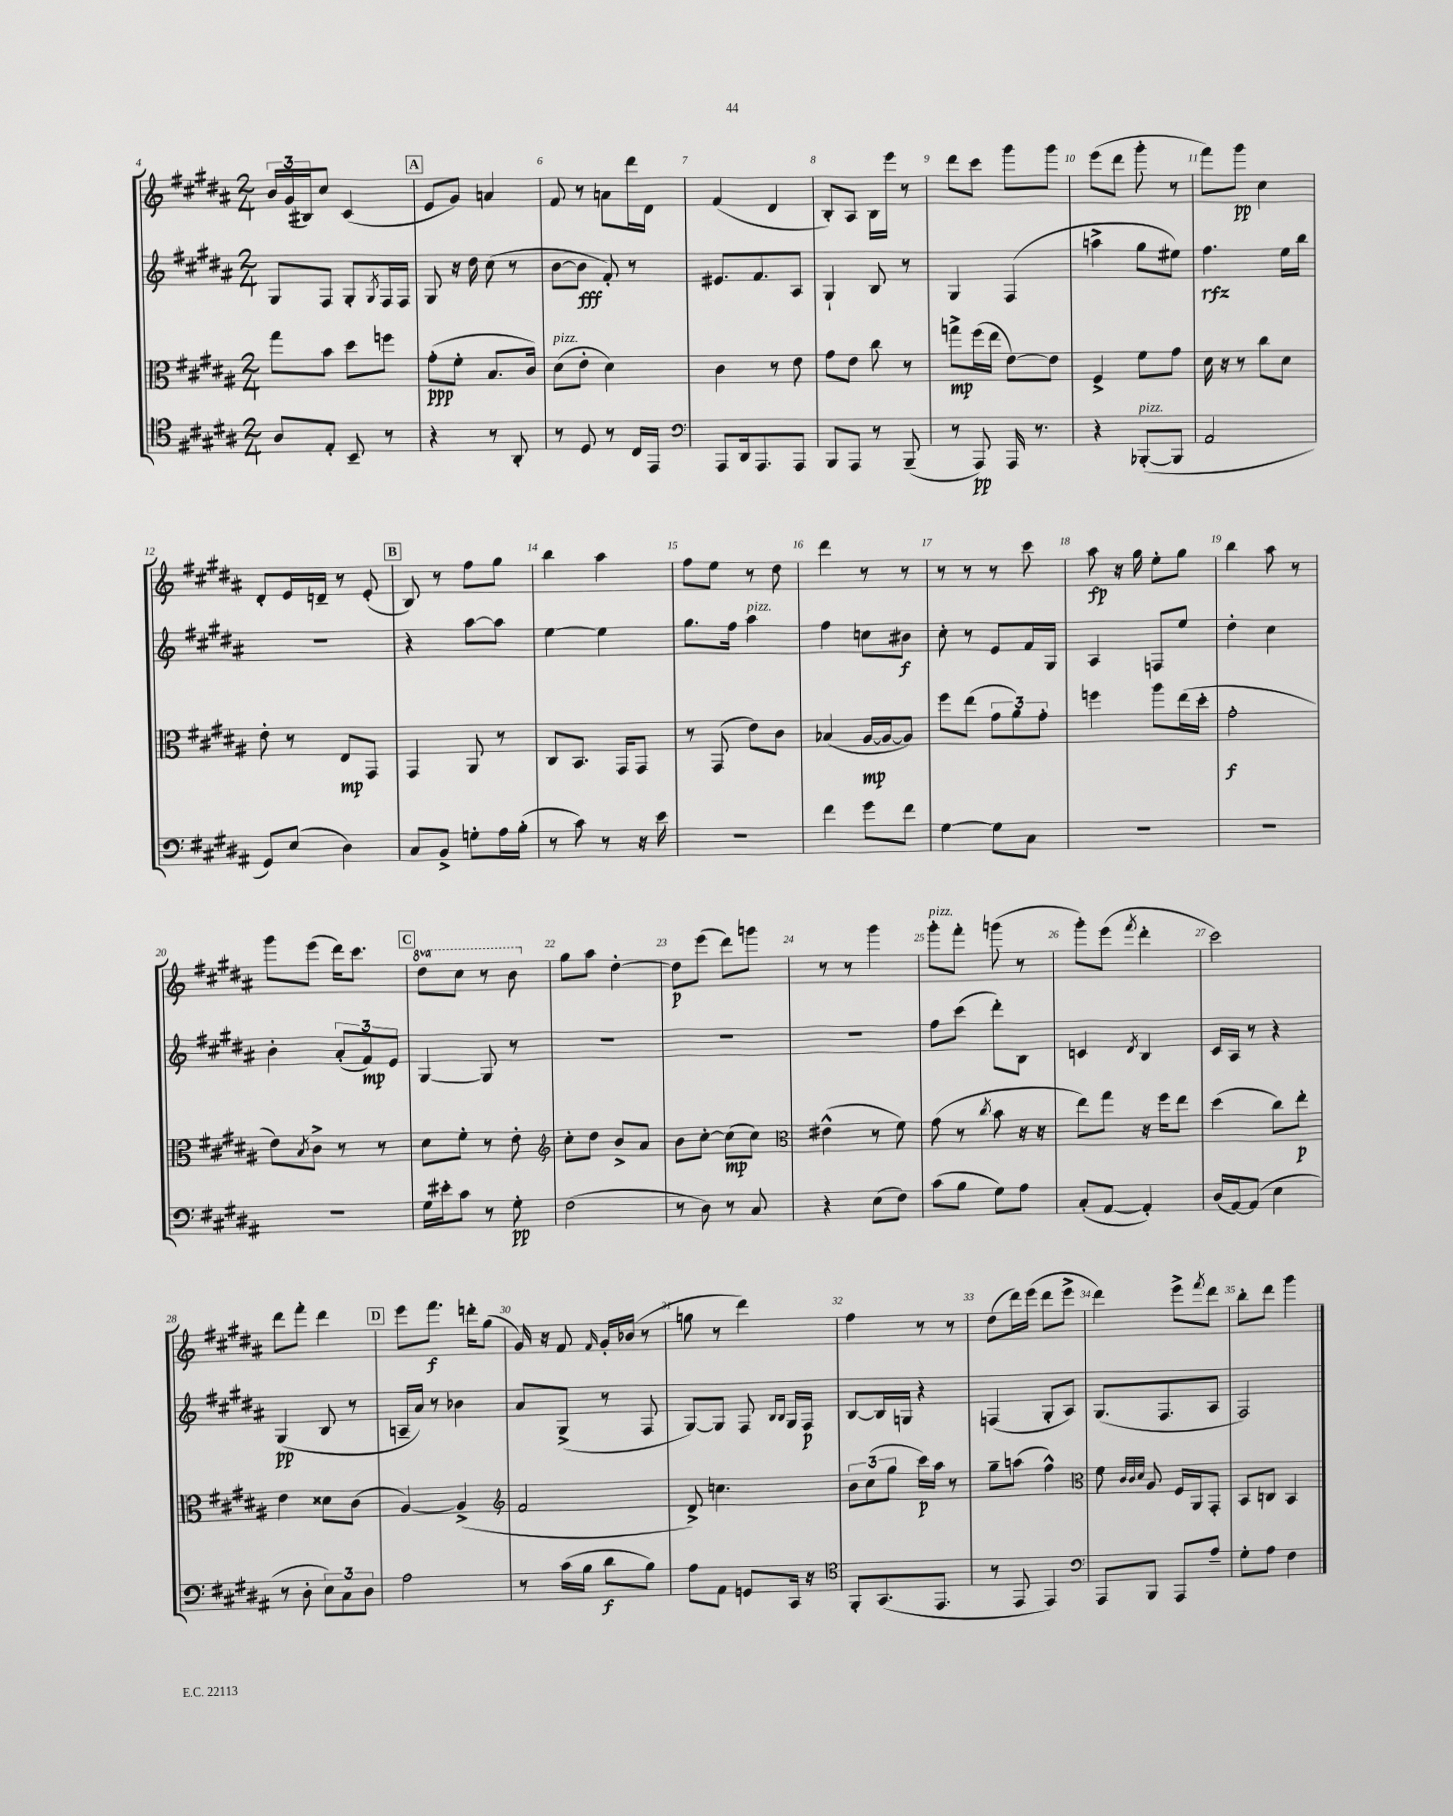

**kern	**dynam	**kern	**dynam	**kern	**dynam	**kern	**dynam
*part4	*part4	*part3	*part3	*part2	*part2	*part1	*part1
*staff4	*staff4	*staff3	*staff3	*staff2	*staff2	*staff1	*staff1
*clefC4	*	*clefC3	*	*clefG2	*	*clefG2	*
*k[f#c#g#d#a#]	*	*k[f#c#g#d#a#]	*	*k[f#c#g#d#a#]	*	*k[f#c#g#d#a#]	*
*M2/4	*	*M2/4	*	*M2/4	*	*M2/4	*
=4	=4	=4	=4	=4	=4	=4	=4
8A#/L	.	8gg#\L	.	8G#/L	.	24b/LL	.
.	.	.	.	.	.	(24g#/	.
.	.	.	.	.	.	24B#X/J)	.
8E'/J	.	8b\J	.	8F#/J	.	8cc#/J	.
8BB~/	.	8dd#\L	.	8G#'/L	.	(4c#/	.
.	.	.	.	8qG#/	.	.	.
8r	.	8ffn\J	.	16F#/L	.	.	.
.	.	.	.	16F#/JJ	.	.	.
!!LO:REH:place=s1:t=A
=5	=5	=5	=5	=5	=5	=5	=5
4r	.	(8g#'\L	ppp	8G#/	.	8e/L	.
.	.	8f#'\J	.	16r	.	8g#/J)	.
.	.	.	.	16dd#\	.	.	.
8r	.	8.B/L	.	(8cc#\	.	4an/	.
8AA#'/	.	.	.	8r	.	.	.
.	.	16c#/Jk)	.	.	.	.	.
=6	=6	=6	=6	=6	=6	=6	=6
!	!	!LO:TX:a:i:t=pizz.	!	!	!	!	!
8r	.	(8d#\L	.	[8b\L	.	8f#/	.
8D#/	.	8e'\J	.	8b\J]	fff	8r	.
8r	.	4d#\)	.	8f#'/)	.	8an\L	.
16C#/LL	.	.	.	8r	.	16ddd#\L	.
16EE/JJ	.	.	.	.	.	16d#\JJ	.
=7	=7	=7	=7	=7	=7	=7	=7
*clefF4	*	*	*	*	*	*	*
8AAA#/L	.	4c#\	.	8.e#X/L	.	(4f#/	.
16DD#/k	.	.	.	.	.	.	.
8.AAA#/	.	.	.	8.f#/	.	.	.
.	.	8r	.	.	.	4d#/	.
8AAA#/J	.	8e\	.	8A#/J	.	.	.
=8	=8	=8	=8	=8	=8	=8	=8
8BBB/L	.	8g#\L	.	4G#`/	.	8B'/L)	.
8AAA#/J	.	8e\J	.	.	.	8A#/J	.
8r	.	8cc#\	.	8B/	.	16B\LL	.
.	.	.	.	.	.	16eee\JJ	.
(8BBB~/	.	8r	.	8r	.	8r	.
=9	=9	=9	=9	=9	=9	=9	=9
8r	.	8ggn^\L	mp	4G#/	.	8ddd#\L	.
8AAA#/)	pp	(16ff#\L	.	.	.	8ccc#\J	.
.	.	16ee\JJ	.	.	.	.	.
16AAA#/	.	[8e\L)	.	(4F#/	.	8ggg#\L	.
8.r	.	.	.	.	.	.	.
.	.	8e\J]	.	.	.	8ggg#\J	.
=10	=10	=10	=10	=10	=10	=10	=10
4r	.	4F#^/	.	4aan^\	.	(8eee\L	.
.	.	.	.	.	.	8ddd#\J	.
!LO:TX:a:i:t=pizz.	!	!	!	!	!	!	!
([8BBB-X'/L	.	8f#\L	.	8gg#\L	.	8ggg#'\	.
8BBB-/J]	.	8g#\J	.	8ee#X\J)	.	8r	.
=11	=11	=11	=11	=11	=11	=11	=11
2AA#/	.	16d#\	.	4.ff#\	rfz	8fff#\L)	.
.	.	16r	.	.	.	.	.
.	.	8r	.	.	.	8ggg#\J	pp
.	.	8cc#\L	.	.	.	4cc#\	.
.	.	8d#\J	.	16ee\LL	.	.	.
.	.	.	.	16bb\JJ	.	.	.
!!LO:LB:g=z
=12	=12	=12	=12	=12	=12	=12	=12
8GG#/L)	.	8e'\	.	2r	.	8d#'/L	.
(8E/J	.	8r	.	.	.	16e/L	.
.	.	.	.	.	.	16dn~/JJ	.
4D#\)	.	8E/L	mp	.	.	8r	.
.	.	8GG#/J	.	.	.	(8e'/	.
!!LO:REH:place=s1:t=B
=13	=13	=13	=13	=13	=13	=13	=13
8C#/L	.	4GG#/	.	4r	.	8B/)	.
8BB^/J	.	.	.	.	.	8r	.
8Gn'\L	.	8AA#/	.	[8aa#\L	.	8ff#\L	.
16A#\L	.	8r	.	8aa#\J]	.	8gg#\J	.
(16B'\JJ	.	.	.	.	.	.	.
=14	=14	=14	=14	=14	=14	=14	=14
8r	.	8C#/L	.	[4ee\	.	4bb\	.
8c#\)	.	8.BB/J	.	.	.	.	.
8r	.	.	.	4ee\]	.	4aa#\	.
.	.	16GG#/KL	.	.	.	.	.
16r	.	8GG#/J	.	.	.	.	.
16e\	.	.	.	.	.	.	.
=15	=15	=15	=15	=15	=15	=15	=15
2r	.	8r	.	8.gg#\L	.	8ff#\L	.
.	.	(8GG#/	.	.	.	8ee\J	.
.	.	.	.	16ff#\Jk	.	.	.
!	!	!	!	!LO:TX:a:i:t=pizz.	!	!	!
.	.	8e\L)	.	4aa#\	.	8r	.
.	.	8c#\J	.	.	.	8dd#\	.
=16	=16	=16	=16	=16	=16	=16	=16
4f#\	.	(4B-X/	.	4ff#\	.	4ddd#\	.
8g#\L	.	[16A#/LL	mp	8ccn\L	.	8r	.
.	.	16A#/J_	.	.	.	.	.
8f#\J	.	8A#/J])	.	8b#X\J	f	8r	.
=17	=17	=17	=17	=17	=17	=17	=17
[4G#\	.	8ff#\L	.	8cc#'\	.	8r	.
.	.	(8ee\J	.	8r	.	8r	.
8G#\L]	.	12g#\L	.	8e/L	.	8r	.
.	.	12a#\)	.	.	.	.	.
8C#\J	.	.	.	16f#/L	.	8ccc#\	.
.	.	12g#'\J	.	.	.	.	.
.	.	.	.	16G#/JJ	.	.	.
=18	=18	=18	=18	=18	=18	=18	=18
2r	.	4ffn\	.	4A#/	.	8aa#\	fp
.	.	.	.	.	.	16r	.
.	.	.	.	.	.	16gg#\	.
.	.	8aa#\L	.	8Fn/L	.	8ee'\L	.
.	.	(16ee\L	.	8ee/J	.	8gg#\J	.
.	.	16dd#'\JJ	.	.	.	.	.
=19	=19	=19	=19	=19	=19	=19	=19
2r	.	2g#'\	f	4dd#'\	.	4bb\	.
.	.	.	.	4cc#\	.	8aa#\	.
.	.	.	.	.	.	8r	.
!!LO:LB:g=z
=20	=20	=20	=20	=20	=20	=20	=20
2r	.	8e\L)	.	4b'\	.	8ggg#\L	.
.	.	8qB/	.	.	.	.	.
.	.	8c#^\J	.	.	.	(8eee\J	.
.	.	8r	.	(12a#'/L	.	16ddd#\KL)	.
.	.	.	.	.	.	8.ccc#\J	.
.	.	.	.	12f#/)	mp	.	.
.	.	8r	.	.	.	.	.
.	.	.	.	12e/J	.	.	.
!!LO:REH:place=s1:t=C
=21	=21	=21	=21	=21	=21	=21	=21
*	*	*	*	*	*	*8va	*
16G#\LL	.	8d#\L	.	[4G#/	.	8ddd#\L	.
16e#X'\J	.	.	.	.	.	.	.
8c#\J	.	8f#'\J	.	.	.	8ccc#\J	.
8r	.	8r	.	8G#/]	.	8r	.
8G#'\	pp	8e'\	.	8r	.	8bb\	.
=22	=22	=22	=22	=22	=22	=22	=22
*	*	*clefG2	*	*	*	*	*
*	*	*	*	*	*	*X8va	*
(2F#\	.	8cc#'\L	.	2r	.	8gg#\L	.
.	.	8dd#\J	.	.	.	8aa#\J	.
.	.	8b^/L	.	.	.	[4dd#'\	.
.	.	8a#/J	.	.	.	.	.
=23	=23	=23	=23	=23	=23	=23	=23
8r	.	8b\L	.	2r	.	8dd#\L]	p
8D#\)	.	[8cc#'\J	.	.	.	(8eee\J	.
8r	.	(8cc#\L]	mp	.	.	8ddd#\L)	.
8C#/	.	8cc#\J)	.	.	.	8gggn\J	.
=24	=24	=24	=24	=24	=24	=24	=24
*	*	*clefC3	*	*	*	*	*
4r	.	(4e#X^^\	.	2r	.	8r	.
.	.	.	.	.	.	8r	.
(8E\L	.	8r	.	.	.	4ggg#\	.
8F#\J)	.	8f#\)	.	.	.	.	.
=25	=25	=25	=25	=25	=25	=25	=25
!	!	!	!	!	!	!LO:TX:a:i:t=pizz.	!
(8c#\L	.	(8g#\	.	8ff#\L	.	8ggg#'\L	.
8B\J	.	8r	.	(8ccc#\J	.	8fff#'\J	.
.	.	8qcc#/	.	.	.	.	.
8G#\L)	.	8b\	.	8ddd#'\L)	.	(8gggn\	.
8A#\J	.	16r	.	8B\J	.	8r	.
.	.	16r	.	.	.	.	.
=26	=26	=26	=26	=26	=26	=26	=26
(8C#'/L	.	8ee\L)	.	4cn/	.	8ggg#'\L)	.
[8AA#/J	.	8gg#\J	.	.	.	(8eee\J	.
.	.	.	.	8qd#/	.	8qfff#/	.
4AA#'/])	.	16r	.	4B/	.	4ddd#'\	.
.	.	16ff#\KL	.	.	.	.	.
.	.	8ee\J	.	.	.	.	.
=27	=27	=27	=27	=27	=27	=27	=27
(16D#/LL	.	(4dd#\	.	16c#/LL	.	2ccc#\)	.
[16AA#/J)	.	.	.	16A#/JJ	.	.	.
(8AA#/J]	.	.	.	8r	.	.	.
4E\	.	8cc#\L)	.	4r	.	.	.
.	.	8ee'\J	p	.	.	.	.
!!LO:LB:g=z
=28	=28	=28	=28	=28	=28	=28	=28
8r	.	4e\	.	(4G#/	pp	8ddd#\L	.
8D#'\	.	.	.	.	.	8fff#'\J	.
12E\L)	.	8d##X\L	.	8B/	.	4ddd#\	.
12C#\	.	.	.	.	.	.	.
.	.	(8c#\J	.	8r	.	.	.
12D#\J	.	.	.	.	.	.	.
!!LO:REH:place=s1:t=D
=29	=29	=29	=29	=29	=29	=29	=29
2A#\	.	[4A#/)	.	16An~/LL	.	8eee\L	.
.	.	.	.	16a#/JJ)	.	.	.
.	.	.	.	8r	.	8.fff#\J	f
.	.	(4A#^/]	.	4b-X\	.	.	.
.	.	.	.	.	.	16dddn'\KL	.
.	.	.	.	.	.	(8gg#\J	.
=30	=30	=30	=30	=30	=30	=30	=30
*	*	*clefG2	*	*	*	*	*
8r	.	2f#/	.	8a#/L	.	16g#/)	.
.	.	.	.	.	.	16r	.
(16c#\LL	.	.	.	(8G#^/J	.	8f#/	.
16B\JJ	.	.	.	.	.	.	.
.	.	.	.	.	.	16qqf#/	.
8d#\L	f	.	.	8r	.	16g#'/LL	.
.	.	.	.	.	.	(16b-X/JJ	.
8B\J)	.	.	.	8F#/	.	8r	.
=31	=31	=31	=31	=31	=31	=31	=31
8A#\L	.	8d#^/)	.	[8G#/L)	.	8ggn\	.
8AA#\J	.	4.ccn\	.	8G#/J]	.	8r	.
8GGn/L	.	.	.	8F#/	.	4ddd#\)	.
.	.	.	.	16qqB/LL	.	.	.
.	.	.	.	16qqB/JJ	.	.	.
16CC#/Jk	.	.	.	16G#/LL	.	.	.
16r	.	.	.	16F#/JJ	p	.	.
=32	=32	=32	=32	=32	=32	=32	=32
*clefC4	*	*	*	*	*	*	*
8FF#'/L	.	12b\L	.	[8B/L	.	4ff#\	.
.	.	(12cc#\	.	.	.	.	.
(8.GG#/	.	.	.	16B/L]	.	.	.
.	.	12gg#\J	.	.	.	.	.
.	.	.	.	16Gn/JJ	.	.	.
.	.	16ccc#\LL)	p	4r	.	8r	.
8.EE/J	.	16aa#\JJ	.	.	.	.	.
.	.	8r	.	.	.	8r	.
=33	=33	=33	=33	=33	=33	=33	=33
8r	.	8gg#~\L	.	(4Fn/	.	(8dd#\L	.
8EE/	.	(8aan\J	.	.	.	16ddd#\L)	.
.	.	.	.	.	.	(16eee\JJ	.
4EE/)	.	4ff#^^\)	.	8G#'/L	.	8ddd#\L	.
.	.	.	.	8A#/J)	.	8eee^\J	.
=34	=34	=34	=34	=34	=34	=34	=34
*clefF4	*	*clefC3	*	*	*	*	*
8AAA#/L	.	8f#\	.	(8.G#/L	.	4ddd#\)	.
.	.	32qqc#/LLL	.	.	.	.	.
.	.	32qqc#/	.	.	.	.	.
.	.	32qqd#/JJJ	.	.	.	.	.
8BBB/J	.	8A#/	.	.	.	.	.
.	.	.	.	8.F#/	.	.	.
8AAA#/L	.	16F#/LL	.	.	.	8eee^\L	.
.	.	16AA#/J	.	.	.	.	.
.	.	.	.	.	.	8qfff#/	.
8A#~/J	.	8GG#'/J	.	8A#/J	.	8ddd#\J	.
=35	=35	=35	=35	=35	=35	=35	=35
8G#'\L	.	8BB/L	.	2F#/)	.	8bb'\L	.
8A#\J	.	8Cn/J	.	.	.	8ddd#\J	.
4F#\	.	4BB/	.	.	.	4ggg#\	.
==	==	==	==	==	==	==	==
*-	*-	*-	*-	*-	*-	*-	*-
